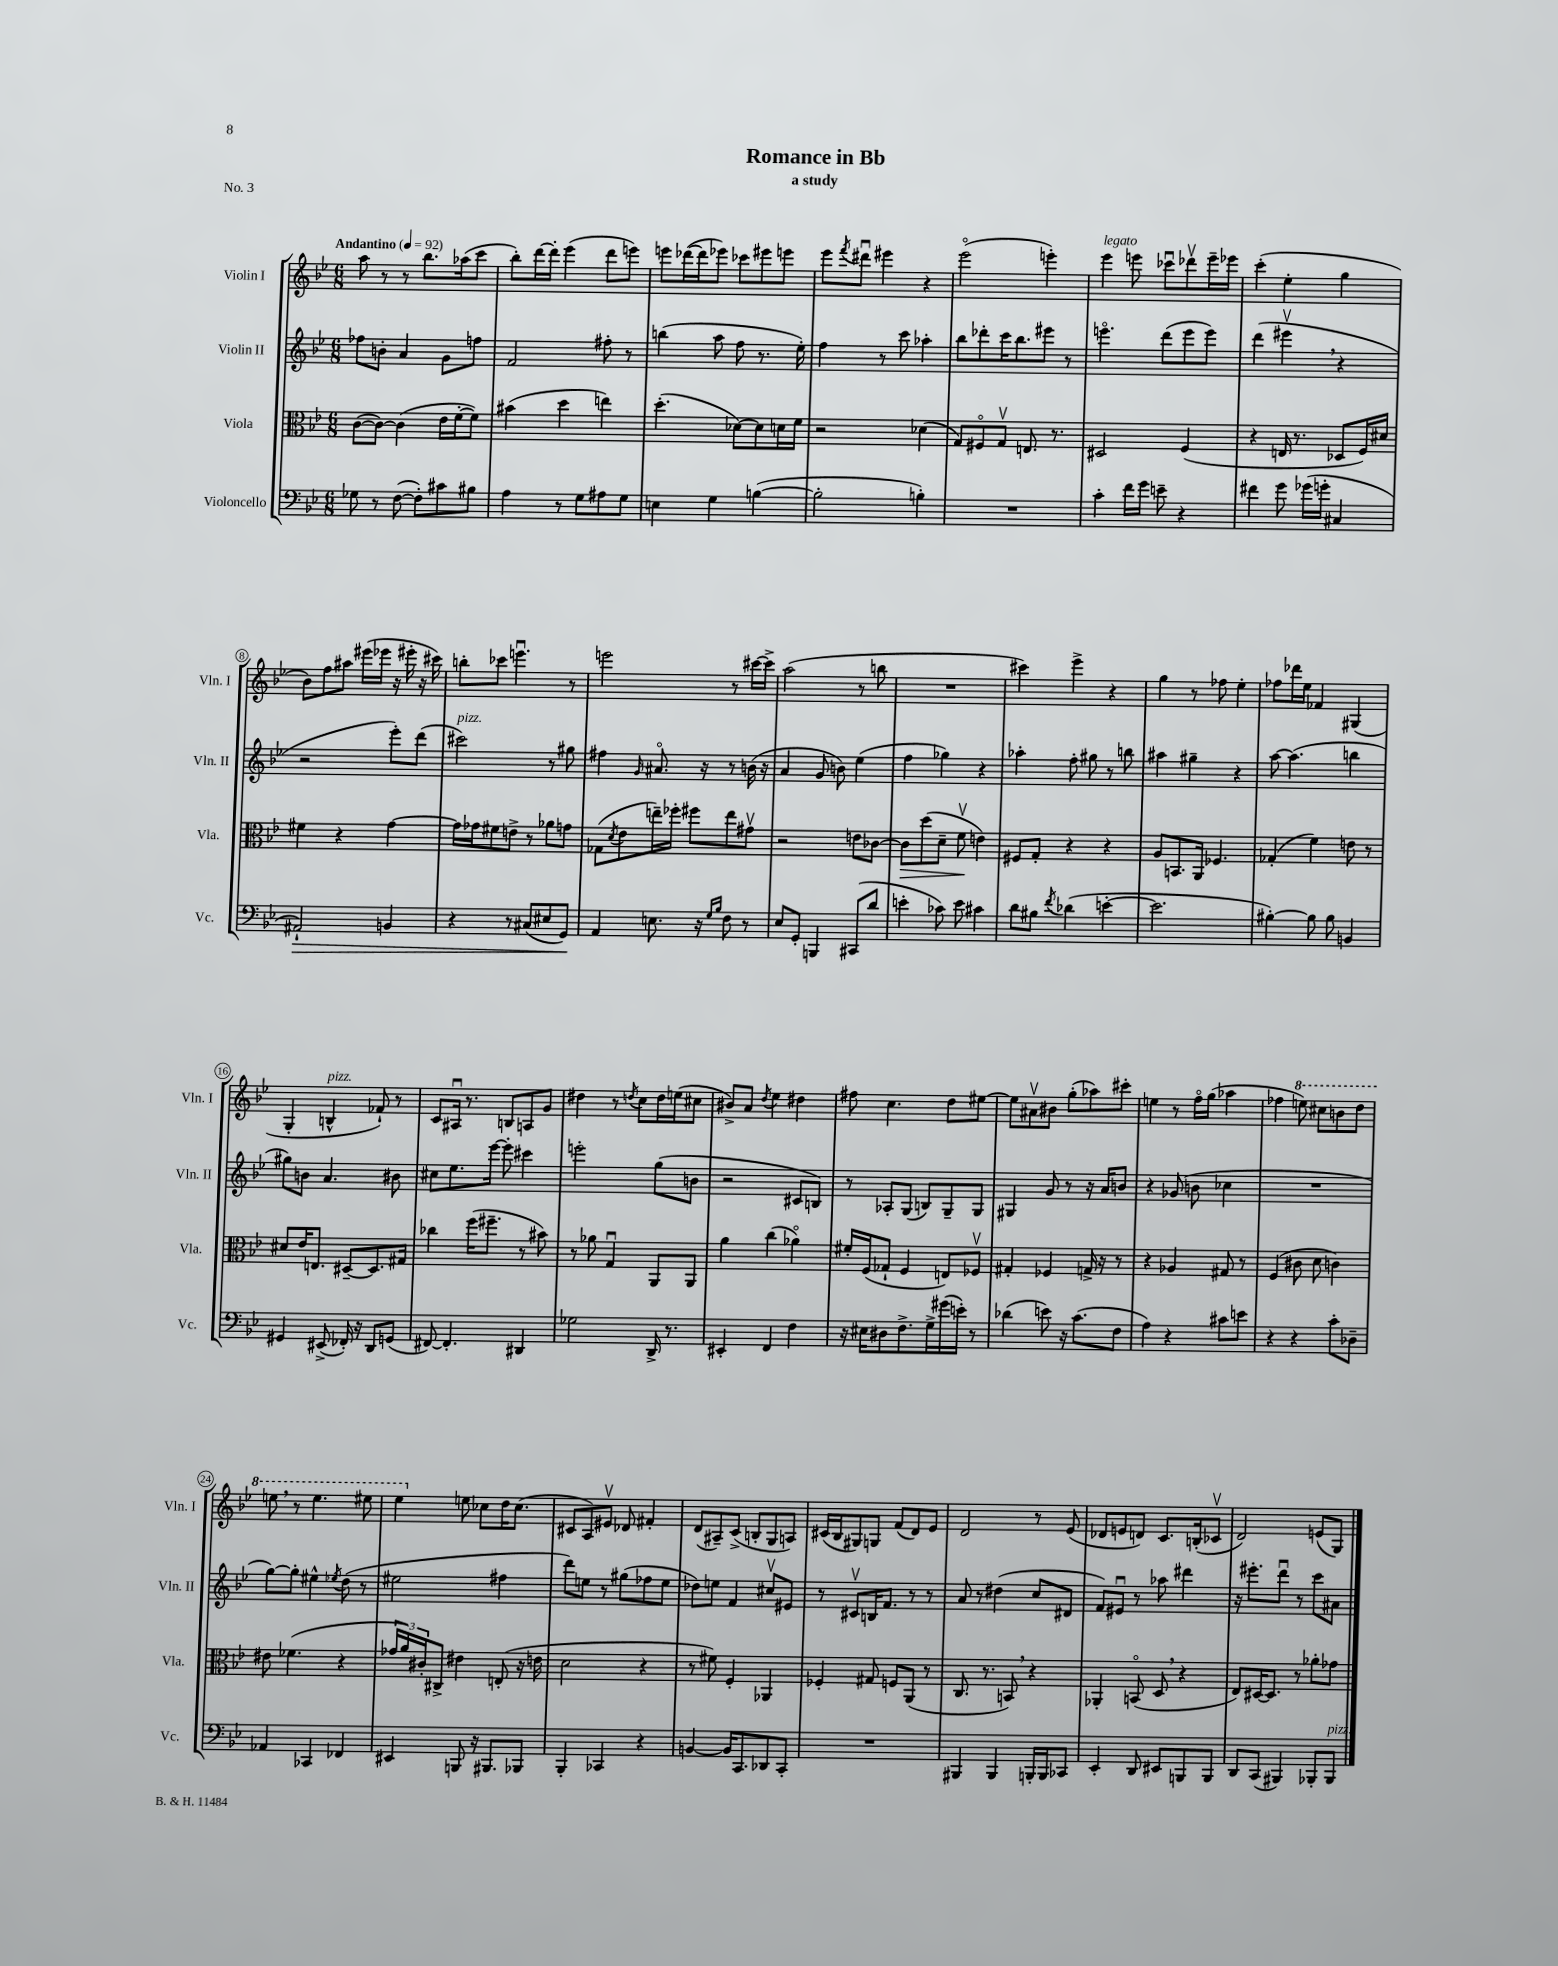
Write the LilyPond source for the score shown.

\header { title = "Romance in Bb" subtitle = "a study" piece = "No. 3" }
<<
\new StaffGroup <<
\new Staff = "s0" \with { instrumentName = "Violin I" shortInstrumentName = "Vln. I" } {
    \clef treble \key bes \major \numericTimeSignature \time 6/8 \tempo "Andantino" 4 = 92
    a''8 r8 r8 bes''8. aes''16( c'''8 |
    bes''8-.) d'''16~ d'''16-. ees'''4( d'''8 e'''8) |
    e'''8 des'''16~( des'''16 ees'''8) ces'''8 eis'''8 e'''8 |
    ees'''8 \acciaccatura { f'''8 } dis'''8\downbow eis'''4 r4 |
    ees'''2\flageolet( e'''4-.) |
    ees'''4^\markup { \italic "legato" } e'''8 ces'''8\downbow des'''8\upbow e'''16-- ees'''16 |
    c'''4-.( ees''4-. g''4 |
    bes'8) f''8 ais''8 eis'''16( ees'''16 r16 eis'''16-. r16 cis'''16) |
    b''8-. ces'''8 e'''4.\downbow r8 |
    e'''2 r8 cis'''16~ cis'''16-> |
    a''2( r8 b''8 |
    R2. |
    cis'''4) ees'''4-> r4 |
    g''4 r8 fes''8 ees''4-. |
    fes''8 des'''16 ees''16 fes'4 gis4( |
    g4-. b4-^^\markup { \italic "pizz." } fes'8-!) r8 |
    c'8 ais16\downbow r8. b8 a8 g'8 |
    dis''4 r8 \acciaccatura { d''8 } c''8 d''16 e''16( cis''8 |
    bis'8->) a'8 \acciaccatura { d''8 } ees''4 dis''4 |
    fis''8 c''4. d''8 eis''8~ |
    eis''8 ais'8\upbow bis'8 g''8-.( aes''8) cis'''8-. |
    e''4 r8 f''16\flageolet g''16( aes''4 |
    fes''4 \ottava #1 e'''8) cis'''8 b''8 d'''8 |
    e'''8 \breathe r8 e'''4. eis'''8 |
    ees'''4 \ottava #0 e''8 ces''8 d''16 ces''8.( |
    cis'8 a8) eis'8\upbow des'8 fis'4-. |
    d'8( ais8--) c'8->( b8-. g8 a8) |
    cis'16( bes16 gis8) g8 f'8( d'8) ees'8 |
    d'2 r8 ees'8( |
    des'8 e'8 d'8) c'8. b16-.( ces'8\upbow |
    d'2) e'8( g8) \bar "|." |
}
\new Staff = "s1" \with { instrumentName = "Violin II" shortInstrumentName = "Vln. II" } {
    \clef treble \key bes \major \numericTimeSignature \time 6/8
    fes''8 b'8-. a'4 g'8 f''8 |
    f'2 fis''8-. r8 |
    b''4( a''8 f''8 r8. ees''16-.) |
    f''4 r8 c'''8 aes''4-. |
    bes''8 des'''8-. c'''16 bes''8. eis'''8 r8 |
    e'''4.\flageolet d'''8( e'''8 e'''8) |
    d'''4( eis'''4\upbow \breathe r4 |
    r2 ees'''8-.) d'''8( |
    cis'''2^\markup { \italic "pizz." }) r8 gis''8 |
    fis''4 \grace { g'16 } ais'8.\flageolet r16 r8 b'16( r16 |
    a'4 g'8 b'8) ees''4( |
    f''4 ges''4) r4 |
    aes''4-. f''8-. gis''8 r8 b''8 |
    ais''4 gis''4-- r4 |
    a''8~ a''4.( b''4 |
    gis''8) b'8 a'4. bis'8 |
    cis''8 ees''8. ees'''16~ ees'''8-. cis'''4 |
    e'''2-. g''8( b'8 |
    r2 cis'8 b8) |
    r8 aes8-. g8( b8) g8-- g8 |
    gis4 g'8 r8 r16 a'16 b'8 |
    r4 ges'8( b'8 ces''4 |
    R2. |
    g''8~) g''8-. eis''4-^ \acciaccatura { ees''8 } d''8( r8 |
    eis''2 fis''4 |
    d'''8) e''8 r8 gis''8( fes''8 e''8 |
    des''8) e''8 f'4 cis''8\upbow eis'8 |
    r8 cis'8\upbow b16 f'8. r8 r8 |
    a'8 r8 dis''4( c''8 dis'8 |
    f'8) eis'8\downbow r8 aes''8 dis'''4 |
    r16 eis'''8.-. d'''8\downbow r8 c'''8 ais'8 \bar "|." |
}
\new Staff = "s2" \with { instrumentName = "Viola" shortInstrumentName = "Vla." } {
    \clef alto \key bes \major \numericTimeSignature \time 6/8
    c'8~( c'8~) c'4( ees'16 f'16~-. f'8) |
    bis'4( d''4 e''4) |
    d''4.-.( des'8~) des'8 d'16 f'16 |
    r2 des'4( |
    g8) fis8\flageolet g8\upbow e8. r8. |
    dis2 f4( |
    r4 e16 r8. des8 f16) dis'16 |
    fis'4 r4 g'4~ |
    g'16 ges'16 fis'8 e'8-> r8 aes'8 g'8 |
    ges8( \acciaccatura { d'8 } ees'8 e''16--) fes''16-. fis''8 e''8 gis'8\upbow |
    r2 e'8 ces'8~ |
    ces'8\> d''8( d'8-- f'8\upbow\! e'4) |
    fis8 g8-. r4 r4 |
    a8 b,8. a,16 fes4. |
    ges4-.( f'4) e'8 r8 |
    dis'8 ees'16 e8. dis8~-- dis8. gis16 |
    ces''4 f''16( fis''8.-- r8 bis'8) |
    r8 aes'8 g4\downbow a,8 a,8 |
    a'4 c''4( aes'4\flageolet) |
    fis'16-. f16( ges8-! f4 e8) fes8\upbow |
    gis4-. fes4 g16-> r16 r8 |
    r4 aes4 gis8 r8 |
    f4( cis'8 d'8 c'4) |
    eis'8 fes'4.( r4 |
    \tuplet 3/2 { ges'16 a'16) cis'16-. } cis8-> eis'4 e8-.( r16 e'16 |
    d'2 r4 |
    r8 fis'8) f4-. aes,4 |
    fes4-. gis8 f8 a,8( r8 |
    c8. r8. b,8) \breathe r4 |
    aes,4-. b,8\flageolet( d8 \breathe r4 |
    ees8) dis16~ dis8. r8 aes'8-. ges'8 \bar "|." |
}
\new Staff = "s3" \with { instrumentName = "Violoncello" shortInstrumentName = "Vc." } {
    \clef bass \key bes \major \numericTimeSignature \time 6/8
    ges8 r8 f8~( f8-.) cis'8 bis8 |
    a4 r8 g8 ais8 g8 |
    e4 g4 b4~( |
    b2-. b4-.) |
    R2. |
    c'4-. f'16 g'16 e'8-- r4 |
    fis'4 g'8 ges'16( g'16-. cis4 |
    ais,2-!\>) b,4 |
    r4 r8 cis8( eis8 g,8\!) |
    a,4 e8. r16 \grace { g16 bes16 } f8 r8 |
    ees8 g,8-. b,,4 cis,8( d'8 |
    e'4-. ces'8) e'8 cis'4 |
    d'8 bis8 \acciaccatura { f'8 } des'4( e'4~-. |
    e'2. |
    bis4~-.) bis8 bis8 b,4 |
    gis,4 eis,8->( fes,16-.) r16 d,8 g,8( |
    fis,8~) fis,4.-. dis,4 |
    ges2 d,16-> r8. |
    eis,4-. f,4 f4 |
    r16 eis16 dis8 f8.-> g16-> gis'16( e'16-.) r8 |
    des'4( e'8) r16 c'8.( f8 |
    a4) r4 cis'8 e'8 |
    r4 r4 c'8-. des8-- |
    aes,4 ces,4 fes,4 |
    eis,4 b,,8 r16 bis,,8. bes,,8 |
    bes,,4-. ces,4 r4 |
    b,4~ b,16 c,8. des,8 c,8-. |
    R2. |
    bis,,4 bis,,4 b,,16-. b,,16 ces,8 |
    ees,4-. d,8 eis,8 b,,8 b,,8 |
    d,8 c,8( bis,,4) bes,,8-. bes,,8^\markup { \italic "pizz." } \bar "|." |
}
>>
>>
\layout { \context { \Score \override BarNumber.stencil = #(make-stencil-circler 0.1 0.3 ly:text-interface::print) } }
